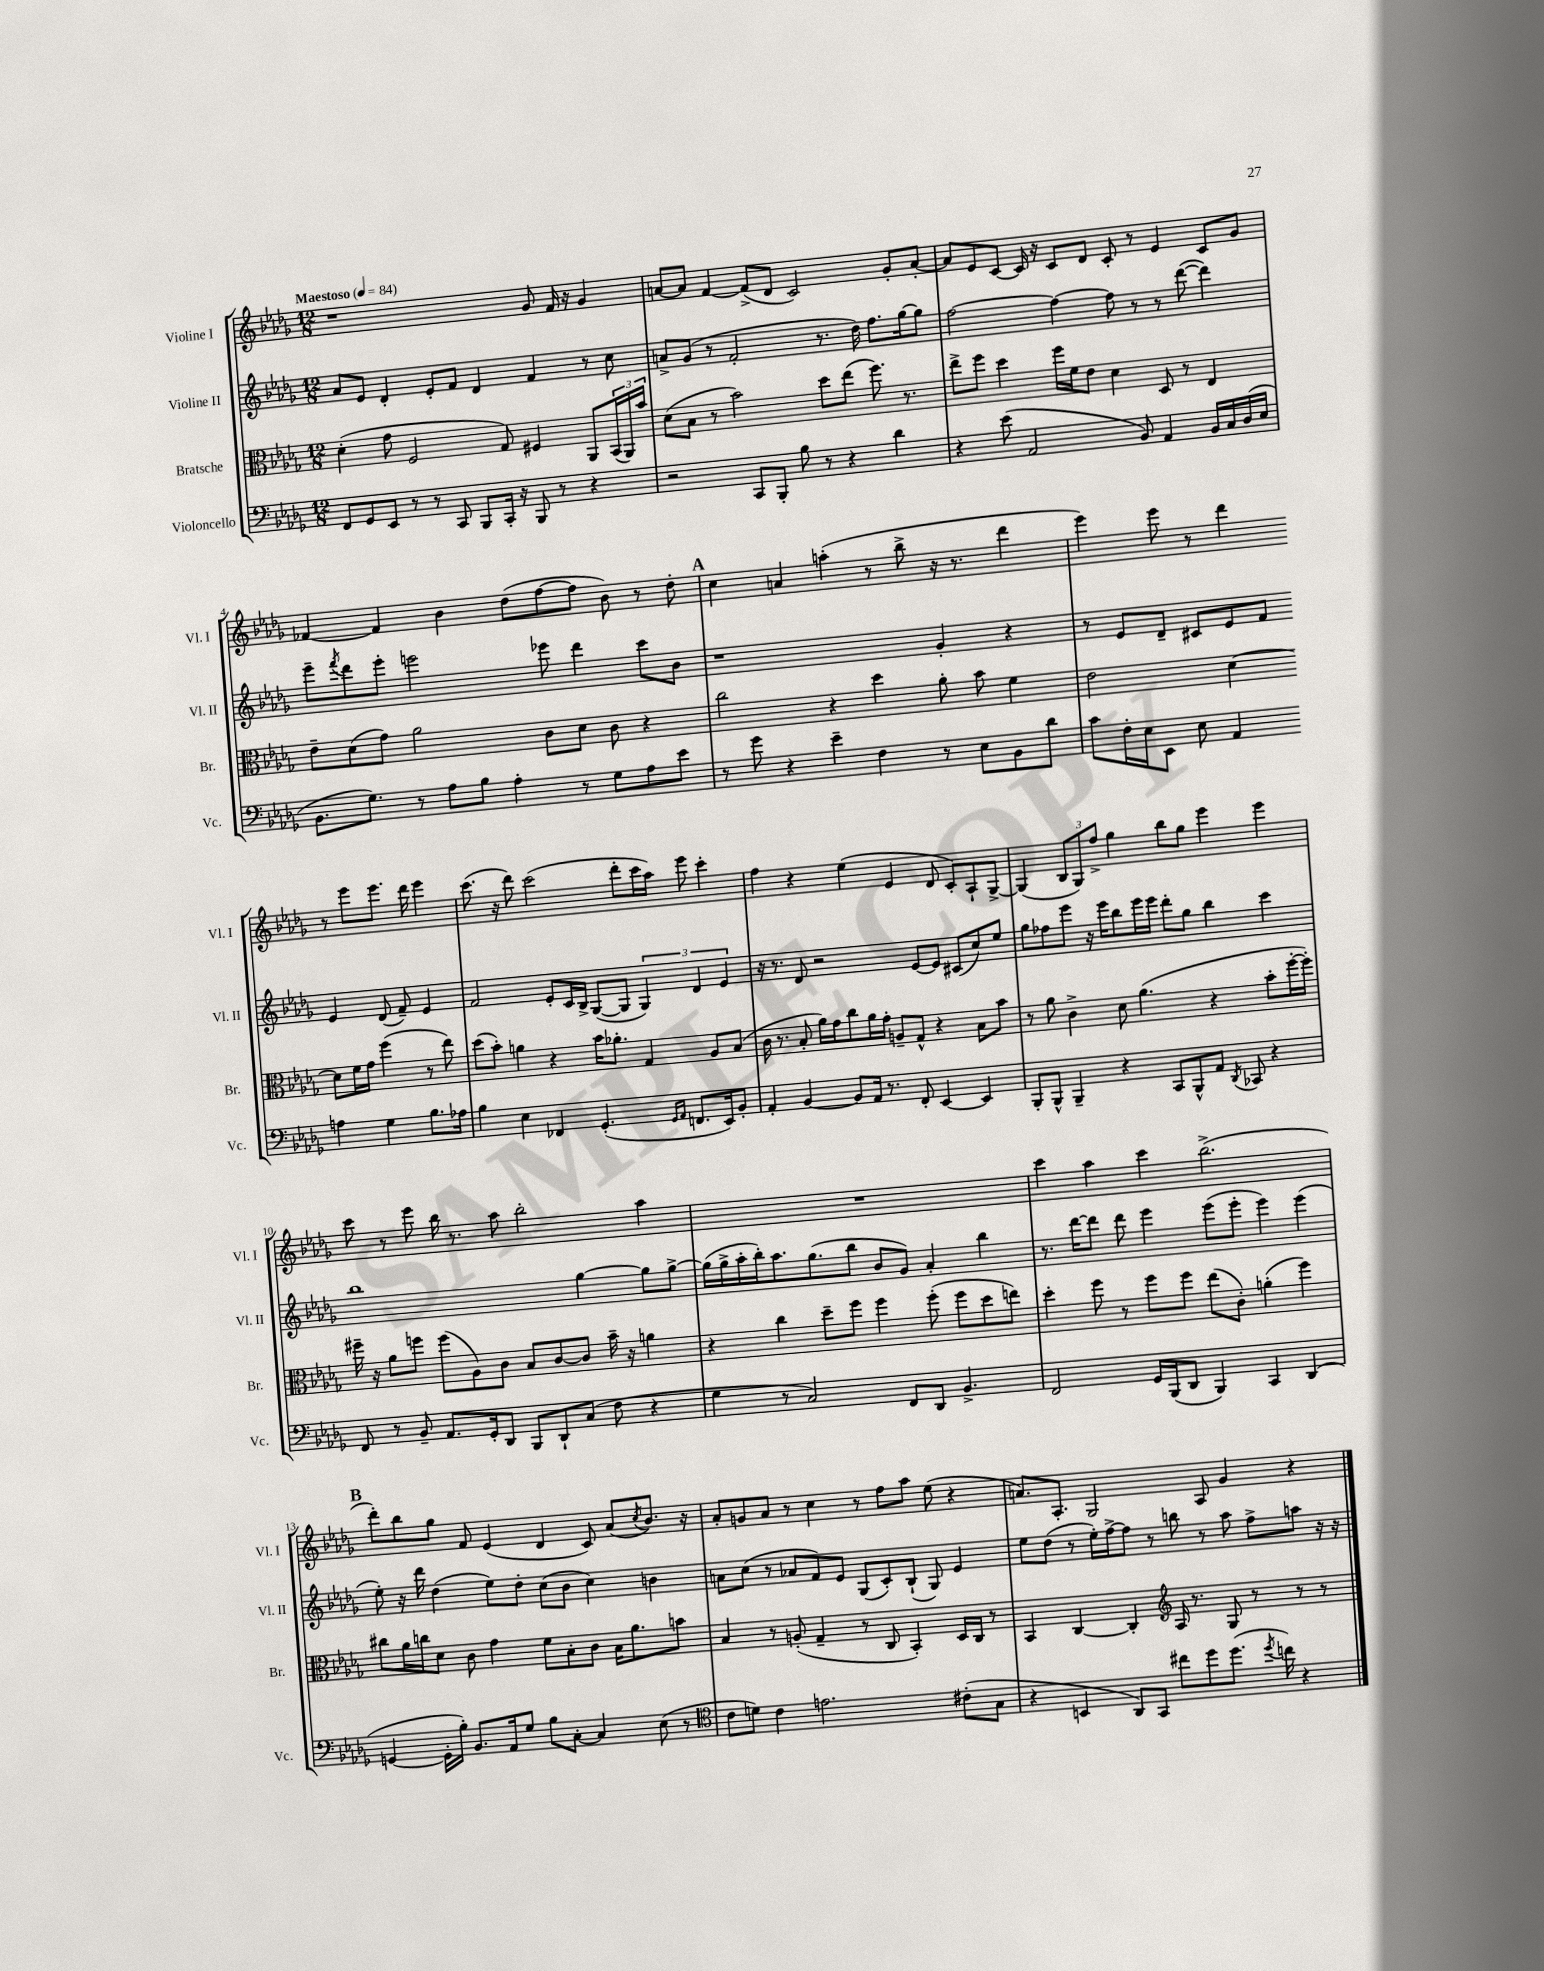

**kern	**kern	**kern	**kern
*staff4	*staff3	*staff2	*staff1
*clefF4	*clefC3	*clefG2	*clefG2
*k[b-e-a-d-g-]	*k[b-e-a-d-g-]	*k[b-e-a-d-g-]	*k[b-e-a-d-g-]
*M12/8	*M12/8	*M12/8	*M12/8
*MM84	*MM84	*MM84	*MM84
8FF	(4d-'	8a-	1r
8GG-	.	8e-	.
8EE-	8g-	4d-'	.
8r	2F	.	.
8r	.	8e-'	.
8CC	.	8f	.
8BBB-	.	4d-	.
16CC'	8G-)	.	.
16r	.	.	.
8BBB-	4F#	4f	8g-
8r	.	.	16f
.	.	.	16r
4r	8AA-	8r	4g-
.	(24BB-	8cc	.
.	24AA-)	.	.
.	24b-	.	.
=	=	=	=
2r	(8d-	8a^	[8a
.	8B-	(8g-	8a]
.	8r	8r	[4f
.	2b-)	2f'	.
8CC	.	.	(8f^]
8BBB-'	.	.	8d-
8B-	.	.	2c)
8r	8dd-	8.r	.
4r	(8ee-	.	.
.	.	16dd-)	.
.	8.ff)	8.ff	.
4d-	.	.	8g-'
.	8.r	[16gg-	.
.	.	8gg-]	[8a'
=	=	=	=
4r	8ee-^	[2ff	8a]
.	8ff	.	8e-
(8e-	4dd-	.	[8c
2AA-	.	.	16c]
.	.	.	16r
.	16ff	4ff_	8c
.	16f	.	.
.	8e-	.	8d-
.	4d-	8ff]	8c'
8BB-)	.	8r	8r
4AA-	8D-	8r	4e-
.	8r	([8ddd-	.
16BB-	4E-	4ddd-])	8c
16C	.	.	.
(16D-	.	.	8g-
16E-	.	.	.
=	=	=	=
8.BB-	8e-~	8eee-~	[4f-
.	.	8qfff	.
.	(8d-	8ddd-	.
8.G-)	.	.	.
.	8g-)	8eee-'	4f-]
8r	2a-	2eee	.
8A-	.	.	4b-
8B-	.	.	.
4A-'	.	.	(8dd-
.	8c	8eee-	[8ff
8r	8d-	4ddd-	8ff]
8G-	8c	.	8b-)
8A-	4r	8ccc	8r
8e-	.	8b-	8dd-'
=	=	=	=
8r	2cc	1r	4cc
8g-	.	.	.
4r	.	.	4a
4e-~	4r	.	(4aa'
4F	4dd-	.	8r
.	.	.	8bb-^
8r	8a-'	4g-'	16r
.	.	.	8.r
8E-	8b-	.	.
8BB-	4f	4r	4ddd-
8d-	.	.	.
=	=	=	=
8c	2e-	8r	4eee-)
16F'	.	8e-	.
16E-	.	.	.
8EE-	.	8d-~	8eee-
8E-	.	8c#	8r
4AA-	[4d-	8e-	4ddd-
.	.	8f	.
4A	8d-]	4e-	8r
.	16f	.	8eee-
.	16g-	.	.
4G-	(4ff	(8d-	8.eee-
.	.	8f~)	.
.	.	.	16ddd-
8.B-	8r	4e-	4eee-
.	8ee-)	.	.
16A-	.	.	.
=	=	=	=
4B-	(8dd-	2f	(8.ccc
.	8b-')	.	.
.	.	.	16r
4E-	4a	.	8ddd-)
.	.	.	(2ccc
4FF-	4r	8e-'	.
.	.	16c	.
.	.	16B-^	.
(4.GG-'	16b-	([8G-	.
.	8.a-'	.	.
.	.	8G-]	8ddd-'
.	4G-	6G-)	16ccc
.	.	.	16aa-)
16qqGG-	.	.	.
16qqAA-	.	.	.
8.FF	.	.	8eee-
.	.	6d-	.
.	8A-	.	4ccc'
16EE-)	.	.	.
.	.	6e-	.
8BB-'	(8B-	.	.
=	=	=	=
4AA-'	16c	16r	4ff
.	8.r	8.r	.
[4BB-	8B-'	8d-	4r
.	16a-)	2r	.
.	16g-	.	.
8BB-]	8cc	.	(4ee-
16AA-	16a-	.	.
8.r	16g-'	.	.
.	8A~	.	4e-
8FF'	8G-^^	[8e-	.
[4EE-	4r	8e-]	8d-
.	.	(8c#	8c')
4EE-]	8B-	8cc)	8A-`
.	8b-	8ee-	[8G-^
=	=	=	=
8BBB-'	8r	8gg-	(4G-]
8BBB-^^	8a-	8ff-	.
4BBB-~	4c^	8eee-	12B-
.	.	.	12G-)
.	.	16r	.
.	.	.	12ff^
.	.	16eee-	.
4r	8d-	8bb-	4gg-
.	(4.a-	16eee-	.
.	.	16eee-	.
8CC	.	8ddd-'	8bb-
8BBB-^^	.	8gg-	8gg-
8AA-	4r	4bb-	4eee-
8qDD-	.	.	.
8CC-	.	.	.
4r	8b-'	4ccc	4eee-
.	[16ff'	.	.
.	16ff'])	.	.
=	=	=	=
8FF	16ff#~	1bb-	8ccc
.	16r	.	.
8r	8a-	.	8r
8BB-~	8ff	.	8eee-
8.AA-	(8ff	.	16bb-
.	.	.	8.r
.	8A-)	.	.
16GG-'	.	.	.
8DD-	8c	.	8aa-
8BBB-	8B-	.	2bb-'
8DD-`	[8c	.	.
(8C	8c]	[4gg-	.
8F	16b-~	.	.
.	16r	.	.
4r	4a	8gg-]	4aa-
.	.	[8gg-^	.
=	=	=	=
4G-	4r	(16gg-]	1.r
.	.	16gg-^	.
.	.	16aa-'	.
.	.	16bb-')	.
8r	4cc	8.aa-	.
2C)	.	.	.
.	.	(8.gg-	.
.	8dd-~	.	.
.	8ff	8bb-	.
.	4ff	8b-	.
8FF	.	8g-)	.
8DD-	(8ff'	4a-'	.
4.BB-^	8ff	.	.
.	8dd-	4bb-	.
.	8ee)	.	.
=	=	=	=
2FF	4dd-'	8.r	4ccc
.	.	[16ddd-	.
.	8ff	8ddd-]	4aa-
.	8r	8ddd-	.
16GG-	8ff	4eee-	4ccc
(16BBB-	.	.	.
8DD-	8ff	.	.
4BBB-)	(8ee-	(8eee-	(2.bb-^
.	8c')	8eee-'	.
4CC	(4a'	4eee-)	.
(4DD-	4ff)	(4eee-	.
=	=	=	=
[4GG	8cc#	8ee-')	8ddd-')
.	16a-	16r	8bb-
.	16cc	16ddd-	.
16GG']	8d-	(4dd-	8gg-
16B-')	.	.	.
8.BB-	8c	.	8f
.	4g-	8ee-)	(4e-
16AA-	.	.	.
8G-	.	8dd-'	.
8B-	8f	(8cc	4d-
[8C'	8B-'	8b-	.
4C]	8c	4cc)	8c)
.	16B-	.	(8a-
.	8.a-	.	.
.	.	.	8qcc
(8E-	.	4b	8.b-)
8r	8b	.	.
.	.	.	16r
=	=	=	=
*clefC4	*	*	*
8c	4B-	8a	8a-'
8d)	.	(8cc	8g
4c	8r	8r	8a-
.	(8A'	8a-	8r
2.e	4G-~	8f)	4cc
.	.	8e-	.
.	8r	(8G-	8r
.	8C	8c')	8ff
.	4BB-')	(8B-`	8aa-
.	.	8G-)	(8ee-
(8c#'	16D-	4e-	4r
.	16C	.	.
8G-	8r	.	.
=	=	=	=
4r	4BB-	8ee-	8.a)
.	.	(8dd-	.
.	.	.	8.A-'
4BB	[4C	8r	.
.	.	16ee-')	2G-
.	.	[16ff^	.
8AA-)	4C']	8ff]	.
8GG-	.	8r	.
*	*clefG2	*	*
8cc#	16A-	8bb	.
.	8.r	.	.
8dd-	.	8r	8A-
(8.dd-	8G-	8aa-	4g-
.	8r	8ff^	.
8qdd-	.	.	.
16cc)	.	.	.
4r	8r	8aa	4r
.	8r	16r	.
.	.	16r	.
==	==	==	==
*-	*-	*-	*-
